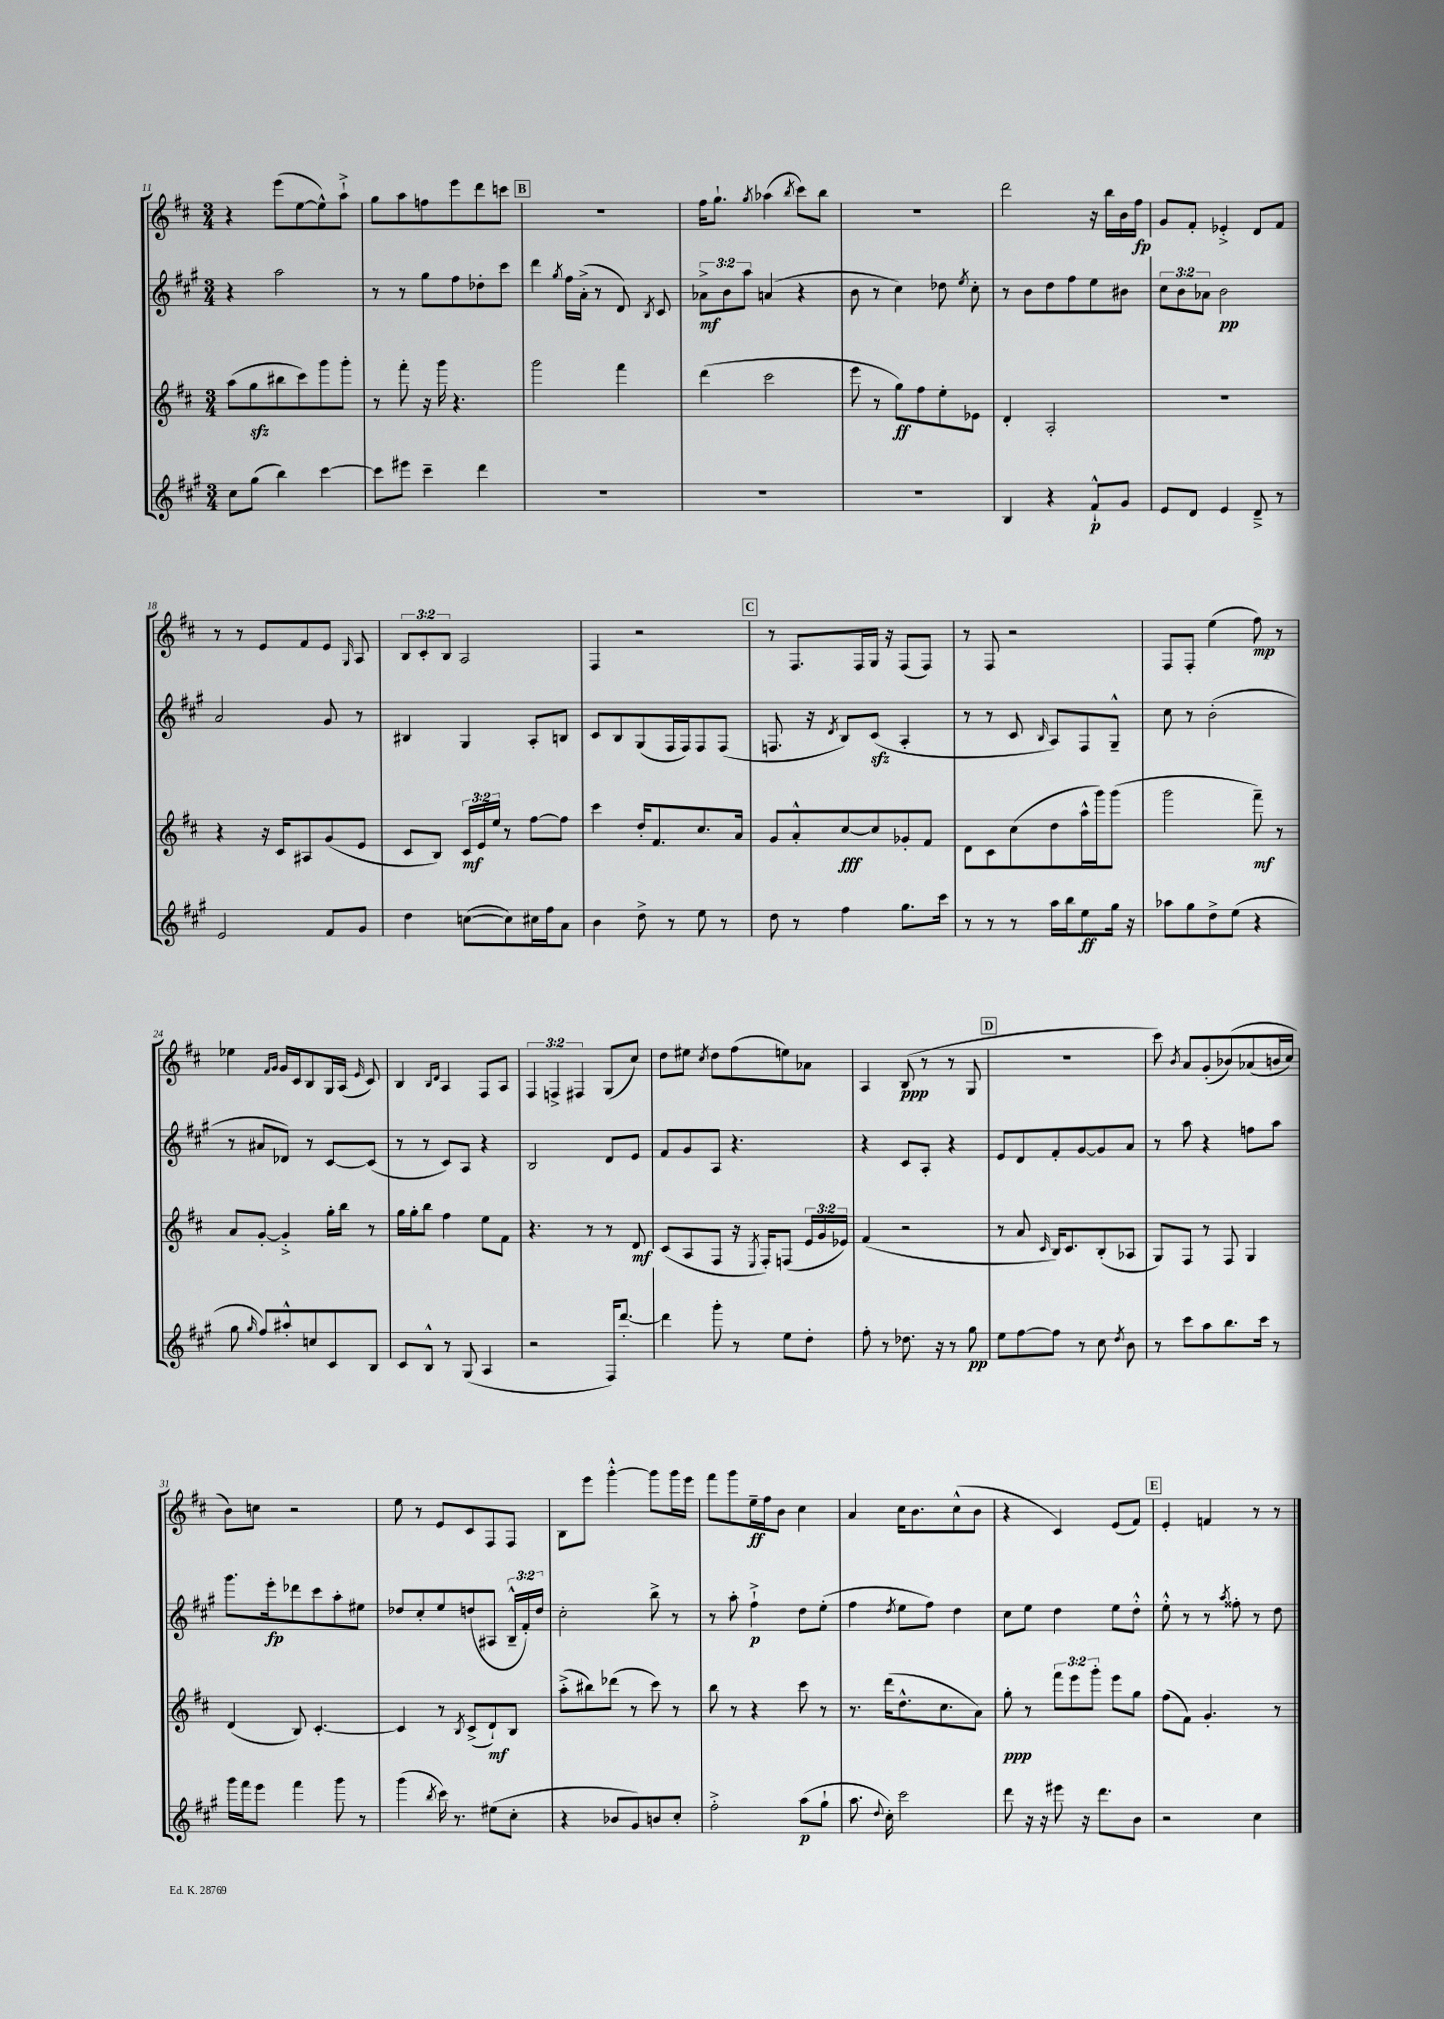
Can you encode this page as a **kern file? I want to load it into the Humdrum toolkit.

**kern	**kern	**kern	**kern
*staff4	*staff3	*staff2	*staff1
*clefG2	*clefG2	*clefG2	*clefG2
*k[f#c#g#]	*k[f#c#]	*k[f#c#g#]	*k[f#c#]
*M3/4	*M3/4	*M3/4	*M3/4
8cc#	(8aa	4r	4r
(8gg#	8gg	.	.
4bb)	8bb#	2aa	(8eee
.	8ccc#)	.	[8ee
[4ccc#	8ggg	.	8ee^^])
.	8ggg'	.	8aa`^
=	=	=	=
8ccc#]	8r	8r	8gg
8eee#	8fff#'	8r	8aa
4ccc#~	16r	8gg#	8ff
.	16ggg	.	.
.	4.r	8ff#	8eee
4ddd	.	8dd-'	8ddd
.	.	8ccc#	8ccc
=	=	=	=
2.r	2ggg	4ddd	2.r
.	.	8qgg#	.
.	.	16ff#	.
.	.	(16a'^	.
.	.	8r	.
.	4fff#	8d)	.
.	.	8qB	.
.	.	8c#	.
=	=	=	=
2.r	(4ddd	12a-^	16ff#
.	.	.	8.gg`
.	.	12b	.
.	.	12aa	.
.	.	.	8qgg
.	2ccc#	(4a	(4aa-
.	.	.	8qbb
.	.	4r	8ccc#)
.	.	.	8bb
=	=	=	=
2.r	8eee	8b	2.r
.	8r	8r	.
.	8gg)	4cc#)	.
.	8ff#	.	.
.	8ee'	8dd-	.
.	.	8qee	.
.	8e-	8cc#'	.
=	=	=	=
4B	4d'	8r	2ddd
.	.	8b	.
4r	2A'	8dd	.
.	.	8ff#	.
8f#`^^	.	8ee	16r
.	.	.	16bb
8g#	.	8b#	16b
.	.	.	16ff#
=	=	=	=
8e	2.r	12cc#	8g
.	.	12b	.
8d	.	.	8f#'
.	.	12a-	.
4e	.	2b	4e-'^
8d~^	.	.	8d
8r	.	.	8f#
=	=	=	=
2e	4r	2a	8r
.	.	.	8r
.	16r	.	8e
.	16c#	.	.
.	8A#	.	8f#
8f#	(8g	8g#	8e
.	.	.	16qqG
8g#	8e	8r	8A
=	=	=	=
4dd	8c#	4B#	12B
.	.	.	12c#'
.	8B)	.	.
.	.	.	12B
([8cc	24c#	4G#	2A
.	24e	.	.
.	24ee	.	.
8cc])	8r	.	.
16cc#	[8ff#	8A'	.
16ff#	.	.	.
8a	8ff#]	8B	.
=	=	=	=
4b	4ccc#	8c#	4F#
.	.	8B	.
8dd^	16dd'	(8G#	2r
.	8.f#	.	.
8r	.	16F#	.
.	.	16F#)	.
8ee	8.cc#	8F#	.
8r	.	(8F#	.
.	16a	.	.
=	=	=	=
8dd	8g	8.F	8r
8r	8a'^^	.	8.F#
.	.	16r	.
.	.	8qd	.
4ff#	[8cc#	8B)	.
.	.	.	16F#
.	8cc#]	(8c#	16G
.	.	.	16r
8.gg#	8g-'	4A'	(8F#
.	8f#	.	8F#)
16ccc#	.	.	.
=	=	=	=
8r	8d	8r	8r
8r	8c#	8r	8F#
8r	(8cc#	8c#	2r
.	.	16qqB	.
16aa	8dd	8A)	.
16bb	.	.	.
8ee	16aa^^	8F#	.
.	16ggg)	.	.
16gg#	(8ggg	8G#~^^	.
16r	.	.	.
=	=	=	=
8aa-	2ggg	8cc#	8F#
8gg#	.	8r	8F#'
8dd^	.	(2b'	(4ee
(8ee	.	.	.
4r	8fff#~)	.	8ff#)
.	8r	.	8r
=	=	=	=
8gg#	8a	8r	4ee-
16qqgg#	.	.	.
8ff#)	[8g'	8a#	.
.	.	.	16qqf#
.	.	.	16qqg
8aa#'^^	4g'^]	8d-)	16g
.	.	.	16c#
8cc	.	8r	8B
8c#	16gg'	[8c#	16G
.	16bb	.	(16A
.	.	.	16qqe
8B	8r	(8c#]	8c#)
=	=	=	=
8c#	16gg	8r	4B
.	16gg'	.	.
8B^^	8bb	8r	.
.	.	.	16qqB
.	.	.	16qqd
8r	4ff#	8c#)	4A
(8G#	.	8A	.
4A	8ee	4r	8F#
.	8f#	.	8A
=	=	=	=
2r	4.r	2B	6F#
.	.	.	6F^
.	.	.	6F#
.	8r	.	.
16F#)	8r	8d	(8G
[8.ddd'	.	.	.
.	8d	8e	8cc#)
=	=	=	=
4ddd]	(8c#	8f#	8dd
.	8A	8g#	8ee#
.	.	.	8qcc#
8ggg#'	8F#	8A	8dd
8r	16r	4.r	(8ff#
.	8qE	.	.
.	16F#')	.	.
8ee	(8F	.	8ee)
8dd'	24e	.	8a-
.	24g	.	.
.	24e-)	.	.
=	=	=	=
8ff#'	(4f#	4r	4A
8r	.	.	.
8.dd-	2r	8c#	(8B
.	.	8A'	8r
16r	.	.	.
8r	.	4r	8r
8gg#	.	.	8G
=	=	=	=
8ee	8r	8e	2.r
[8ff#	8a	8d	.
.	16qqc#	.	.
8ff#]	16B)	8f#'	.
.	8.c#	.	.
8r	.	[8g#	.
8cc#	(8B'	8g#]	.
8qdd	.	.	.
8b	8A-	8a	.
=	=	=	=
8r	8G)	8r	8ccc#)
.	.	.	8qb
8ccc#	8F#	8aa	8a
8aa	8r	4r	(8g'
8.bb	8F#	.	&(8b-)
.	4G	8ff	(8a-
16ccc#	.	.	.
8r	.	8aa	16b
.	.	.	16cc#)
=	=	=	=
16ggg#	(4d	8.ggg#	8b&)
16fff#	.	.	.
8eee	.	.	8cc
.	.	16eee'	.
4fff#	8B)	8ddd-	2r
.	[4.c#'	8ccc#	.
8ggg#	.	8aa'	.
8r	.	8ee#	.
=	=	=	=
(4ggg#	4c#]	8dd-	8ee
.	.	8cc#'	8r
8qbb	.	.	.
16ccc#)	8r	8ee	8e
8.r	.	.	.
.	8qB	.	.
.	(8c#^	(8dd	8c#
(8ee#	8d`)	8A#	8F#
8cc#'	8B	24B~^^	8F#
.	.	24f#')	.
.	.	24dd	.
=	=	=	=
4r	(8aa'^	2cc#'	8B
.	8bb#)	.	8eee
8b-	(8ddd-	.	[4ggg'^^
8g#)	8r	.	.
8b	8ccc#)	8bb^	8ggg]
8cc#'	8r	8r	16ggg
.	.	.	16eee
=	=	=	=
2ff#'^	8bb	8r	8fff#
.	8r	8aa'	8ggg
.	4r	4ff#`^	16ee~
.	.	.	16ff#
.	.	.	8b
(8aa	8ccc#	8dd	4cc#
8gg#`	8r	(8ee'	.
=	=	=	=
8.aa	8.r	4ff#	4a
8qqdd	.	.	.
16cc#')	(16ddd	.	.
.	.	8qdd	.
2ccc#	8.dd^^	8ee	16cc#
.	.	.	8.b
.	.	8ff#)	.
.	8.cc#	.	.
.	.	4dd	(8cc#^^
.	8a)	.	8b
=	=	=	=
8ddd	8gg'	8cc#	4r
16r	8r	8ee	.
16r	.	.	.
8eee#	12fff#	4dd	4c#)
.	12eee	.	.
16r	.	.	.
.	12ggg'	.	.
8.ddd	.	.	.
.	8eee	8ee	(8e
8b	8gg	8dd'^^	8f#)
=	=	=	=
2r	(8ff#	8ee'^^	4e'
.	8f#)	8r	.
.	4.g'	8r	4f
.	.	8qaa	.
.	.	8ff##'	.
4cc#	.	8r	8r
.	8r	8dd	8r
==	==	==	==
*-	*-	*-	*-
